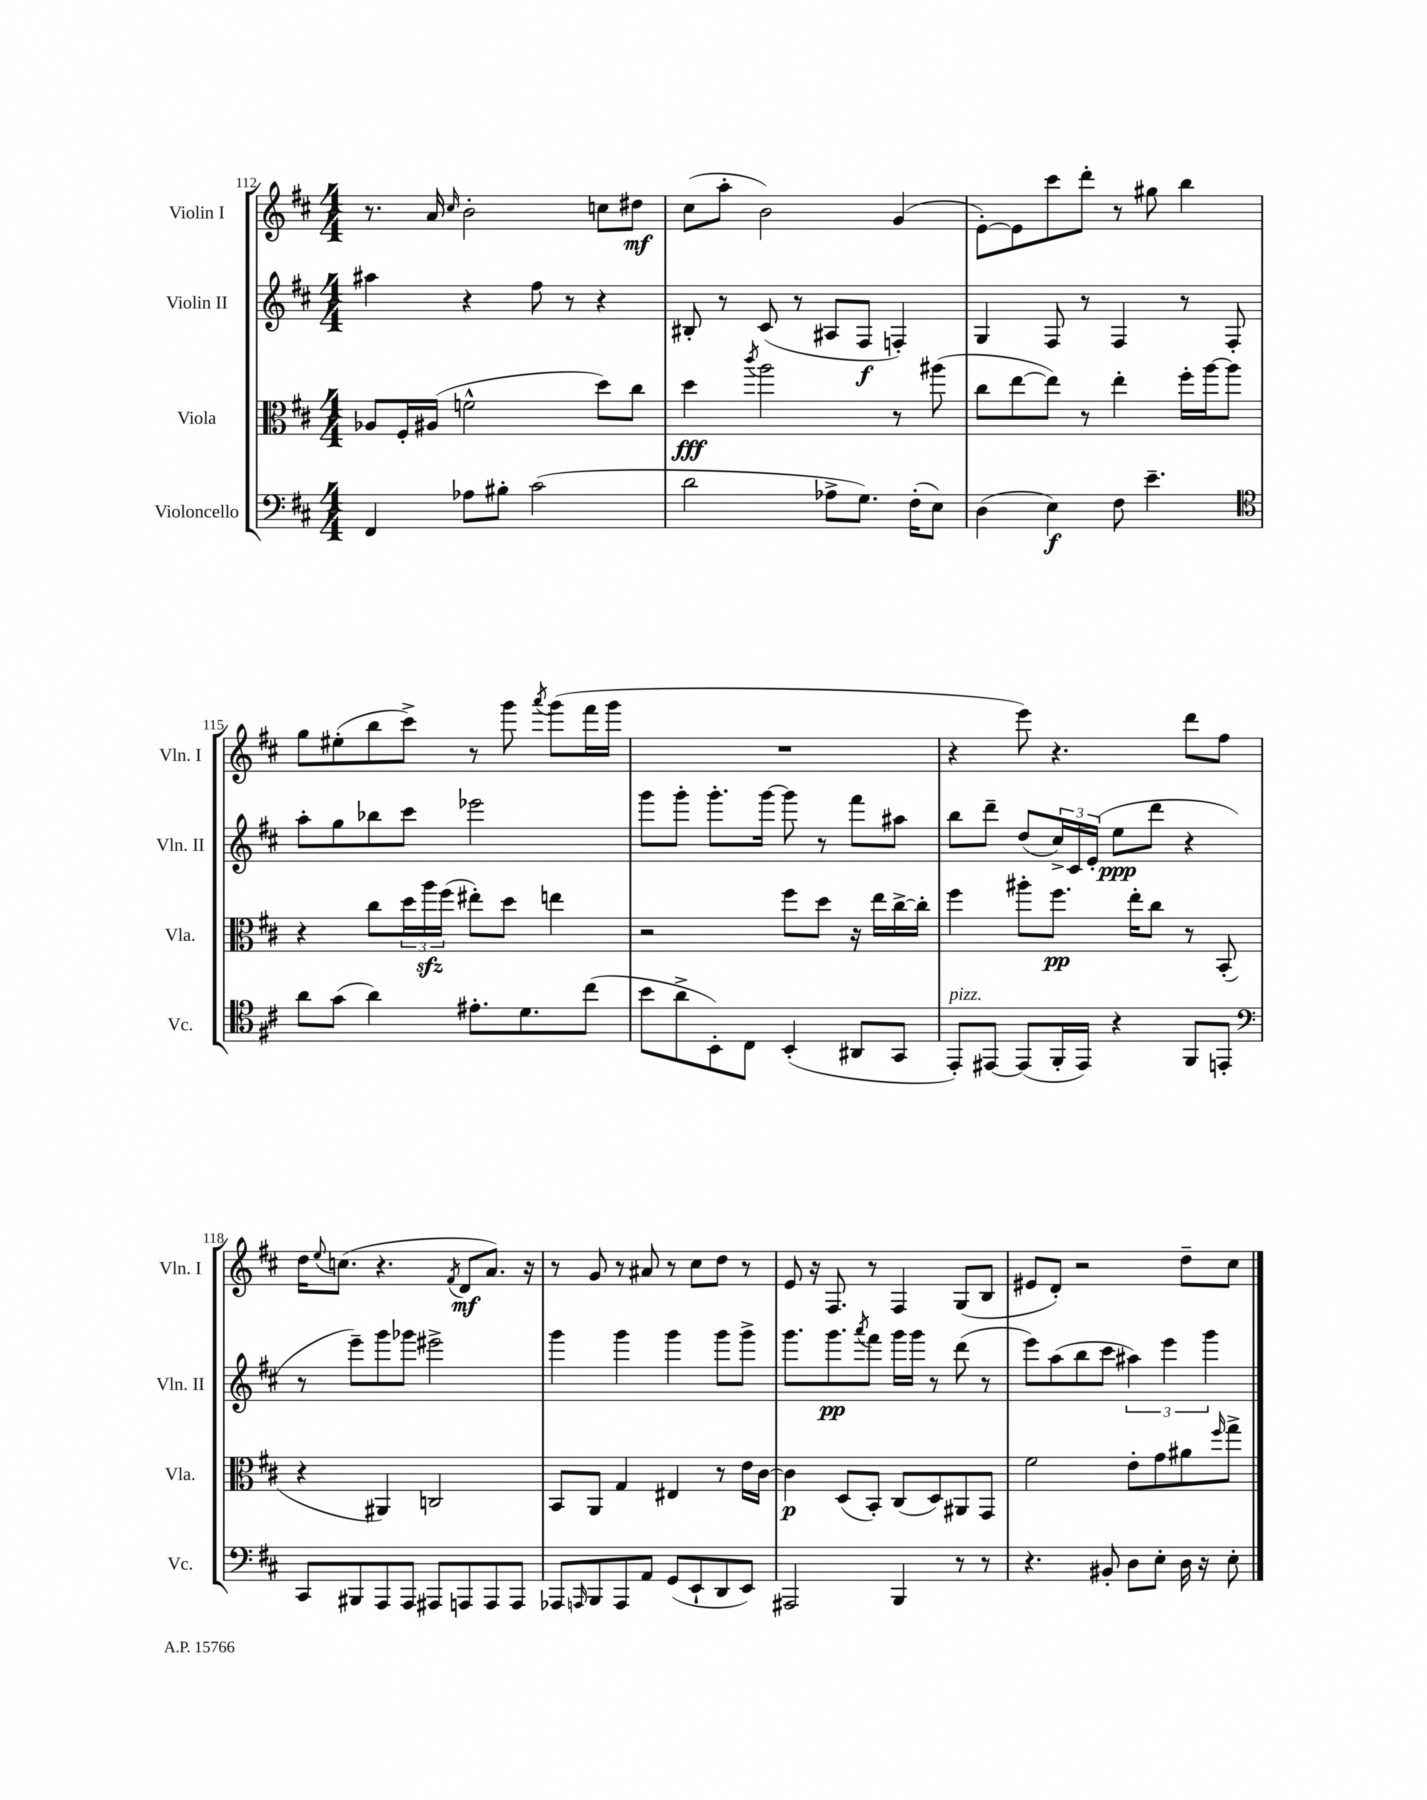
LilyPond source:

<<
\new StaffGroup <<
\new Staff = "s0" \with { instrumentName = "Violin I" shortInstrumentName = "Vln. I" } {
    \clef treble \key d \major \numericTimeSignature \time 4/4
    r8. a'16 \grace { cis''16 } b'2-. c''8 dis''8\mf |
    cis''8( a''8-. b'2) g'4( |
    e'8~-.) e'8 cis'''8 d'''8-. r8 gis''8 b''4 |
    g''8 eis''8-.( b''8 cis'''8->) r8 g'''8 \acciaccatura { a'''8 } g'''8( fis'''16 g'''16 |
    R1 |
    r4 e'''8) r4. d'''8 fis''8 |
    d''16 \appoggiatura { e''8 } c''8.( r4. \acciaccatura { fis'8 } d'8\mf a'8.) r16 |
    r8 g'8 r8 ais'8 r8 cis''8 d''8 r8 |
    e'8 r16 fis8. r8 fis4 g8( b8 |
    eis'8 d'8-.) r2 d''8-- cis''8 \bar "|." |
}
\new Staff = "s1" \with { instrumentName = "Violin II" shortInstrumentName = "Vln. II" } {
    \clef treble \key d \major \numericTimeSignature \time 4/4
    ais''4 r4 fis''8 r8 r4 |
    bis8-. r8 cis'8( r8 ais8 fis8\f f4-.) |
    g4 fis8 r8 fis4 r8 fis8-. |
    a''8-. g''8 bes''8 cis'''8 ees'''2 |
    g'''8 g'''8-. g'''8.-. g'''16~ g'''8 r8 fis'''8 ais''8 |
    b''8 d'''8-- d''8( \tuplet 3/2 { cis''16->) cis'16 e'16-.( } e''8\ppp d'''8 r4 |
    r8 e'''8--) g'''8 ges'''8 eis'''2-> |
    g'''4 g'''4 g'''4 g'''8 g'''8-> |
    g'''8. g'''8.\pp \acciaccatura { a'''8 } fis'''8 g'''16 g'''16 r8 d'''8( r8 |
    e'''8) a''8( b''8 cis'''8 \tuplet 3/2 { ais''4) e'''4 g'''4 } \bar "|." |
}
\new Staff = "s2" \with { instrumentName = "Viola" shortInstrumentName = "Vla." } {
    \clef alto \key d \major \numericTimeSignature \time 4/4
    aes8 fis16-. ais16( f'2-^ d''8) cis''8 |
    d''4\fff \acciaccatura { cis'''8 } a''2 r8 ais''8( |
    cis''8 e''8~ e''8) r8 e''4-. fis''16-. a''16~ a''8 |
    r4 cis''8 \tuplet 3/2 { d''16 a''16\sfz fis''16( } eis''8-.) d''8 e''4 |
    r2 fis''8 d''8 r16 e''16 cis''16~-> cis''16-. |
    fis''4 ais''8-. fis''8.\pp e''16-. cis''8 r8 b,8-.( |
    r4 ais,4) c2 |
    b,8 a,8 g4 eis4 r8 e'16 cis'16~ |
    cis'4\p d8( b,8-.) cis8( d8) ais,8 g,8 |
    fis'2 e'8-. g'8 ais'8 \grace { fis''16 } g''8-> \bar "|." |
}
\new Staff = "s3" \with { instrumentName = "Violoncello" shortInstrumentName = "Vc." } {
    \clef bass \key d \major \numericTimeSignature \time 4/4
    fis,4 aes8 bis8-. cis'2( |
    d'2 aes8-> g8.) fis16-.( e8) |
    d4( e4\f) fis8 e'4.-- |
    \clef tenor a'8 g'8( a'4) eis'8.-. d'8. cis''8( |
    b'8 a'8-> b,8-.) cis8 b,4-.( ais,8 g,8 |
    e,8-.^\markup { \italic "pizz." }) eis,8~ eis,8( fis,16-. eis,16) r4 fis,8 e,8-. |
    \clef bass cis,8 bis,,8 a,,8 a,,8 ais,,8 a,,8 a,,8 a,,8 |
    aes,,8 \grace { a,,16 } b,,8 a,,8 a,8 g,8( e,8-! d,8 e,8) |
    ais,,2 b,,4 r8 r8 |
    r4. bis,8-. d8 e8-. d16 r16 e8-. \bar "|." |
}
>>
>>
\layout { \context { \Score currentBarNumber = #112 } }
